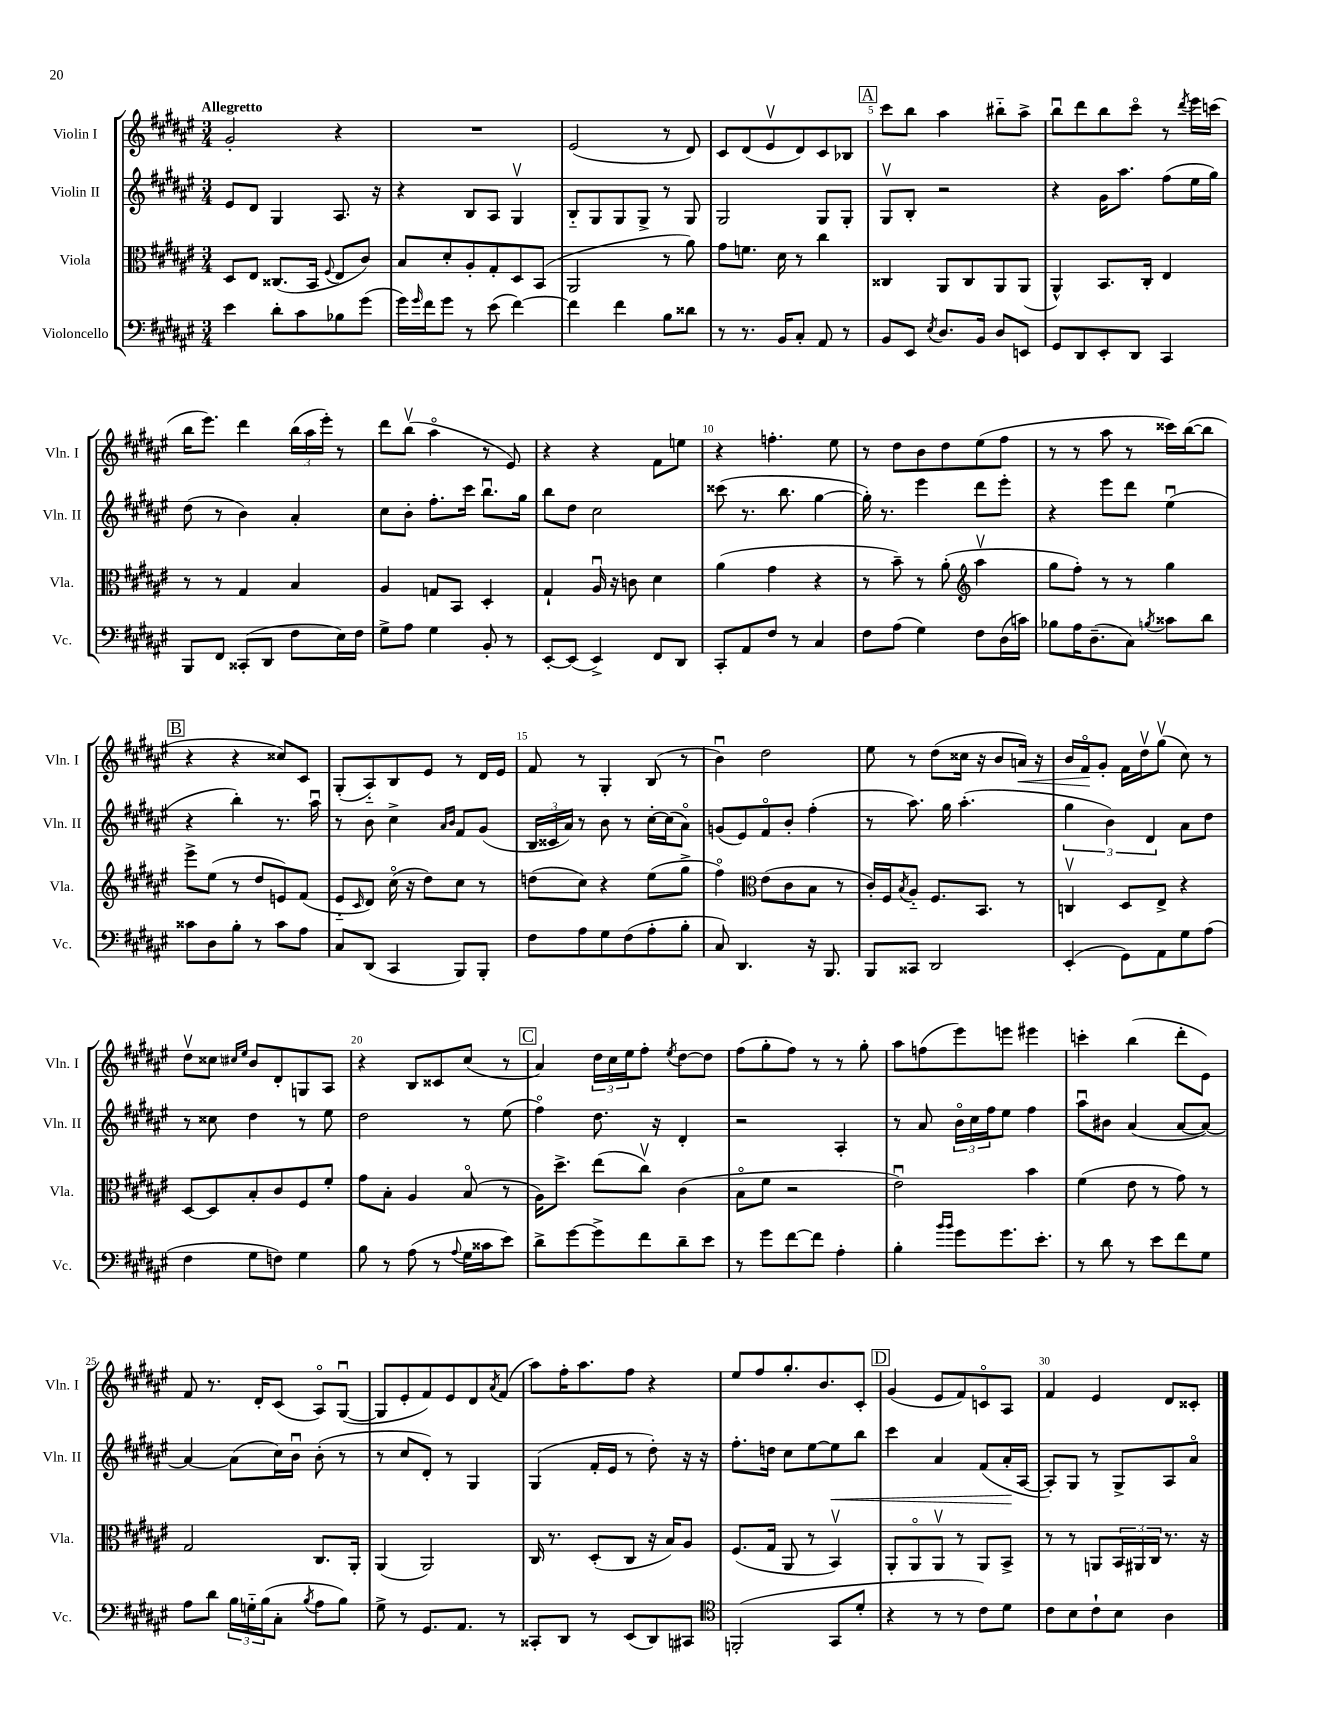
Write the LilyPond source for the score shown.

<<
\new StaffGroup <<
\new Staff = "s0" \with { instrumentName = "Violin I" shortInstrumentName = "Vln. I" } {
    \clef treble \key fis \major \numericTimeSignature \time 3/4 \tempo "Allegretto"
    gis'2-. r4 |
    R2. |
    eis'2( r8 dis'8) |
    cis'8 dis'8( eis'8\upbow dis'8) cis'8 bes8 |
    \mark \markup { \box "A" } cis'''8 b''8 ais''4 bis''8-_ ais''8-> |
    b''8\downbow dis'''8 b''8 cis'''8\flageolet r8 \acciaccatura { dis'''8 } eis'''16 c'''16( |
    b''16 eis'''8.) dis'''4 \tuplet 3/2 { b''16( ais''16 eis'''16-.) } r8 |
    dis'''8 b''8\upbow( ais''4\flageolet r8 eis'8) |
    r4 r4 fis'8 e''8 |
    r4 f''4.-. eis''8 |
    r8 dis''8 b'8 dis''8 eis''8( fis''8 |
    r8 r8 ais''8 r8 cisis'''16) b''16~( b''8 |
    \mark \markup { \box "B" } r4 r4 cisis''8) cis'8 |
    gis8-.( ais8-_) b8 eis'8 r8 dis'16 eis'16 |
    fis'8 r8 gis4-. b8( r8 |
    b'4\downbow) dis''2 |
    eis''8 r8 dis''8( cisis''16 r16 b'8 a'16\<) r16 |
    b'16 fis'16\flageolet\! gis'8-. fis'16 dis''16\upbow gis''8\upbow( cis''8) r8 |
    dis''8\upbow cisis''8 \grace { cis''16 eis''16 } b'8 dis'8-. g8 ais8 |
    r4 b8 cisis'8 cis''8( r8 |
    \mark \markup { \box "C" } ais'4) \tuplet 3/2 { dis''16 cis''16 eis''16 } fis''8-. \acciaccatura { eis''8 } dis''8~ dis''8 |
    fis''8( gis''8-. fis''8) r8 r8 gis''8-. |
    ais''8 f''8( eis'''8) e'''8 eis'''4 |
    c'''4-. b''4( dis'''8-. eis'8) |
    fis'8 r8. dis'16-. cis'8( ais8\flageolet) gis8~\downbow( |
    gis8 eis'8-. fis'8) eis'8 dis'8 \acciaccatura { ais'8 } fis'8( |
    ais''8) fis''16-. ais''8. fis''8 r4 |
    eis''8 fis''8 gis''8.-. b'8. cis'8-. |
    \mark \markup { \box "D" } gis'4( eis'8 fis'8) c'8\flageolet ais8 |
    fis'4 eis'4 dis'8 cisis'8-. \bar "|." |
}
\new Staff = "s1" \with { instrumentName = "Violin II" shortInstrumentName = "Vln. II" } {
    \clef treble \key fis \major \numericTimeSignature \time 3/4
    eis'8 dis'8 gis4 ais8. r16 |
    r4 b8 ais8 gis4\upbow |
    b8-_ gis8 gis8 gis8-> r8 gis8 |
    gis2 gis8 gis8-. |
    \mark \markup { \box "A" } gis8\upbow b8-. r2 |
    r4 gis'16 ais''8. fis''8( eis''16 gis''16) |
    dis''8( r8 b'4) ais'4-. |
    cis''8 b'8-. fis''8.-. cis'''16 b''8.\downbow gis''16 |
    b''8 dis''8 cis''2 |
    cisis'''8( r8. b''8. gis''4~ |
    gis''16-.) r8. eis'''4 dis'''8 eis'''8-. |
    r4 eis'''8 dis'''8 eis''4\downbow( |
    \mark \markup { \box "B" } r4 b''4-.) r8. ais''16\downbow |
    r8 b'8 cis''4-> \grace { ais'16 b'16 } fis'8 gis'8( |
    \tuplet 3/2 { b16 cisis'16 ais'16) } r8 b'8 r8 cis''16~-. cis''16( ais'8\flageolet) |
    g'8( eis'8) fis'8\flageolet b'8-. fis''4-.( |
    r8 ais''8.) gis''16 ais''4.-.( |
    \tuplet 3/2 { gis''4 b'4) dis'4 } ais'8 dis''8 |
    r8 cisis''8 dis''4 r8 eis''8 |
    dis''2 r8 eis''8( |
    \mark \markup { \box "C" } fis''4\flageolet) dis''8. r16 dis'4-. |
    r2 ais4-. |
    r8 ais'8 \tuplet 3/2 { b'16\flageolet cis''16 fis''16 } eis''8 fis''4 |
    ais''8\downbow bis'8 ais'4( ais'8~ ais'8~) |
    ais'4~ ais'8( cis''16) b'16\downbow b'8-.( r8 |
    r8 cis''8 dis'8-.) r8 gis4 |
    gis4( fis'16-. eis'16 r8 dis''8-.) r16 r16 |
    fis''8.-. d''16 cis''8 eis''8~ eis''8\< b''8 |
    \mark \markup { \box "D" } cis'''4 ais'4 fis'8( ais'16-.\! ais16~ |
    ais8-.) gis8 r8 gis8-> ais8 ais'8\flageolet \bar "|." |
}
\new Staff = "s2" \with { instrumentName = "Viola" shortInstrumentName = "Vla." } {
    \clef alto \key fis \major \numericTimeSignature \time 3/4
    dis8 eis8 cisis8.( b,16 \appoggiatura { fis8 } eis8 cis'8) |
    b8 dis'8-. ais8-. gis8-. dis8 b,8( |
    ais,2 r8 ais'8) |
    gis'8 f'8. dis'16 r8 cis''4 |
    \mark \markup { \box "A" } cisis4 ais,8 cisis8 ais,8 ais,8( |
    ais,4-^) b,8. cis16-. eis4 |
    r8 r8 gis4 b4 |
    ais4 g8 b,8 dis4-. |
    gis4-! ais16\downbow r16 c'8 dis'4 |
    ais'4( gis'4 r4 |
    r8 b'8--) r8 ais'8-.( \clef treble ais''4\upbow |
    gis''8 fis''8-.) r8 r8 gis''4 |
    \mark \markup { \box "B" } eis'''8-> eis''8( r8 dis''8 e'8) fis'8( |
    eis'8-_ \grace { cis'16 } dis'8) cis''16\flageolet( r16 dis''8) cis''8 r8 |
    d''8( cis''8) r4 eis''8( gis''8-> |
    fis''4\flageolet) \clef alto eis'8( cis'8 b8 r8 |
    cis'16-.) fis16 \acciaccatura { b8 } ais8-_ fis8. b,8. r8 |
    c4\upbow dis8 eis8-> r4 |
    dis8~ dis8 b8-. cis'8 fis8 fis'8-. |
    gis'8 b8-. ais4 b8\flageolet( r8 |
    \mark \markup { \box "C" } ais16) dis''8.-> eis''8( cis''8\upbow) cis'4( |
    b8\flageolet fis'8 r2 |
    eis'2\downbow) b'4 |
    fis'4( eis'8 r8 gis'8) r8 |
    gis2 cis8. ais,16-. |
    ais,4( ais,2) |
    cis16 r8. dis8-.( cis8 r16 b16) ais8 |
    fis8.( gis16 ais,8 r8 b,4\upbow) |
    \mark \markup { \box "D" } ais,8-. ais,8\flageolet ais,8\upbow r8 ais,8 b,8-> |
    r8 r8 a,8 \tuplet 3/2 { b,16 ais,16 cis16 } r8. r16 \bar "|." |
}
\new Staff = "s3" \with { instrumentName = "Violoncello" shortInstrumentName = "Vc." } {
    \clef bass \key fis \major \numericTimeSignature \time 3/4
    eis'4 dis'8-. cis'8 bes8 gis'8( |
    gis'16) \grace { gis'16 } fis'16 gis'8 r8 eis'8( fis'4~) |
    fis'4 fis'4 b8 disis'8 |
    r8 r8. b,16 cis8-. ais,8 r8 |
    \mark \markup { \box "A" } b,8 eis,8 \acciaccatura { eis8 } dis8. b,16 dis8 e,8 |
    gis,8 dis,8 eis,8-. dis,8 cis,4 |
    b,,8 fis,8 cisis,8-.( dis,8 fis8 eis16) fis16 |
    gis8-> ais8 gis4 b,8-. r8 |
    eis,8~-. eis,8( eis,4->) fis,8 dis,8 |
    cis,8-. ais,8 fis8 r8 cis4 |
    fis8 ais8( gis4) fis8 dis16( c'16) |
    bes8 ais16 dis8.--( cis8) \acciaccatura { b8 } cisis'8 dis'8 |
    \mark \markup { \box "B" } cisis'8 dis8 b8-. r8 cisis'8 ais8 |
    cis8 dis,8( cis,4 b,,8) b,,8-. |
    fis8 ais8 gis8 fis8( ais8-. b8-. |
    cis8) dis,4. r16 b,,8. |
    b,,8 cisis,8 dis,2 |
    eis,4-.( gis,8) ais,8 gis8 ais8( |
    fis4 gis8 f8) gis4 |
    b8 r8 ais8( r8 \appoggiatura { ais8 } gis16 cisis'16 eis'8) |
    \mark \markup { \box "C" } dis'8-> gis'8~ gis'8-> fis'8 dis'8-- eis'8 |
    r8 gis'8 fis'8~ fis'8 ais4-. |
    b4-. \grace { b'16 b'16 } gis'8 gis'8. eis'8.-. |
    r8 dis'8 r8 eis'8 fis'8 gis8 |
    ais8 dis'8 \tuplet 3/2 { b16 g16-_ b16( } cis8-. \acciaccatura { b8 } ais8 b8) |
    gis8-> r8 gis,8. ais,8. r8 |
    cisis,8-. dis,8 r8 eis,8( dis,8) cis,8 |
    \clef tenor f,2-.( gis,8 dis'8-. |
    \mark \markup { \box "D" } r4 r8 r8 cis'8) dis'8 |
    cis'8 b8 cis'8-! b8 ais4 \bar "|." |
}
>>
>>
\layout { \context { \Score \override BarNumber.break-visibility = ##(#f #t #t) barNumberVisibility = #(every-nth-bar-number-visible 5) } }
